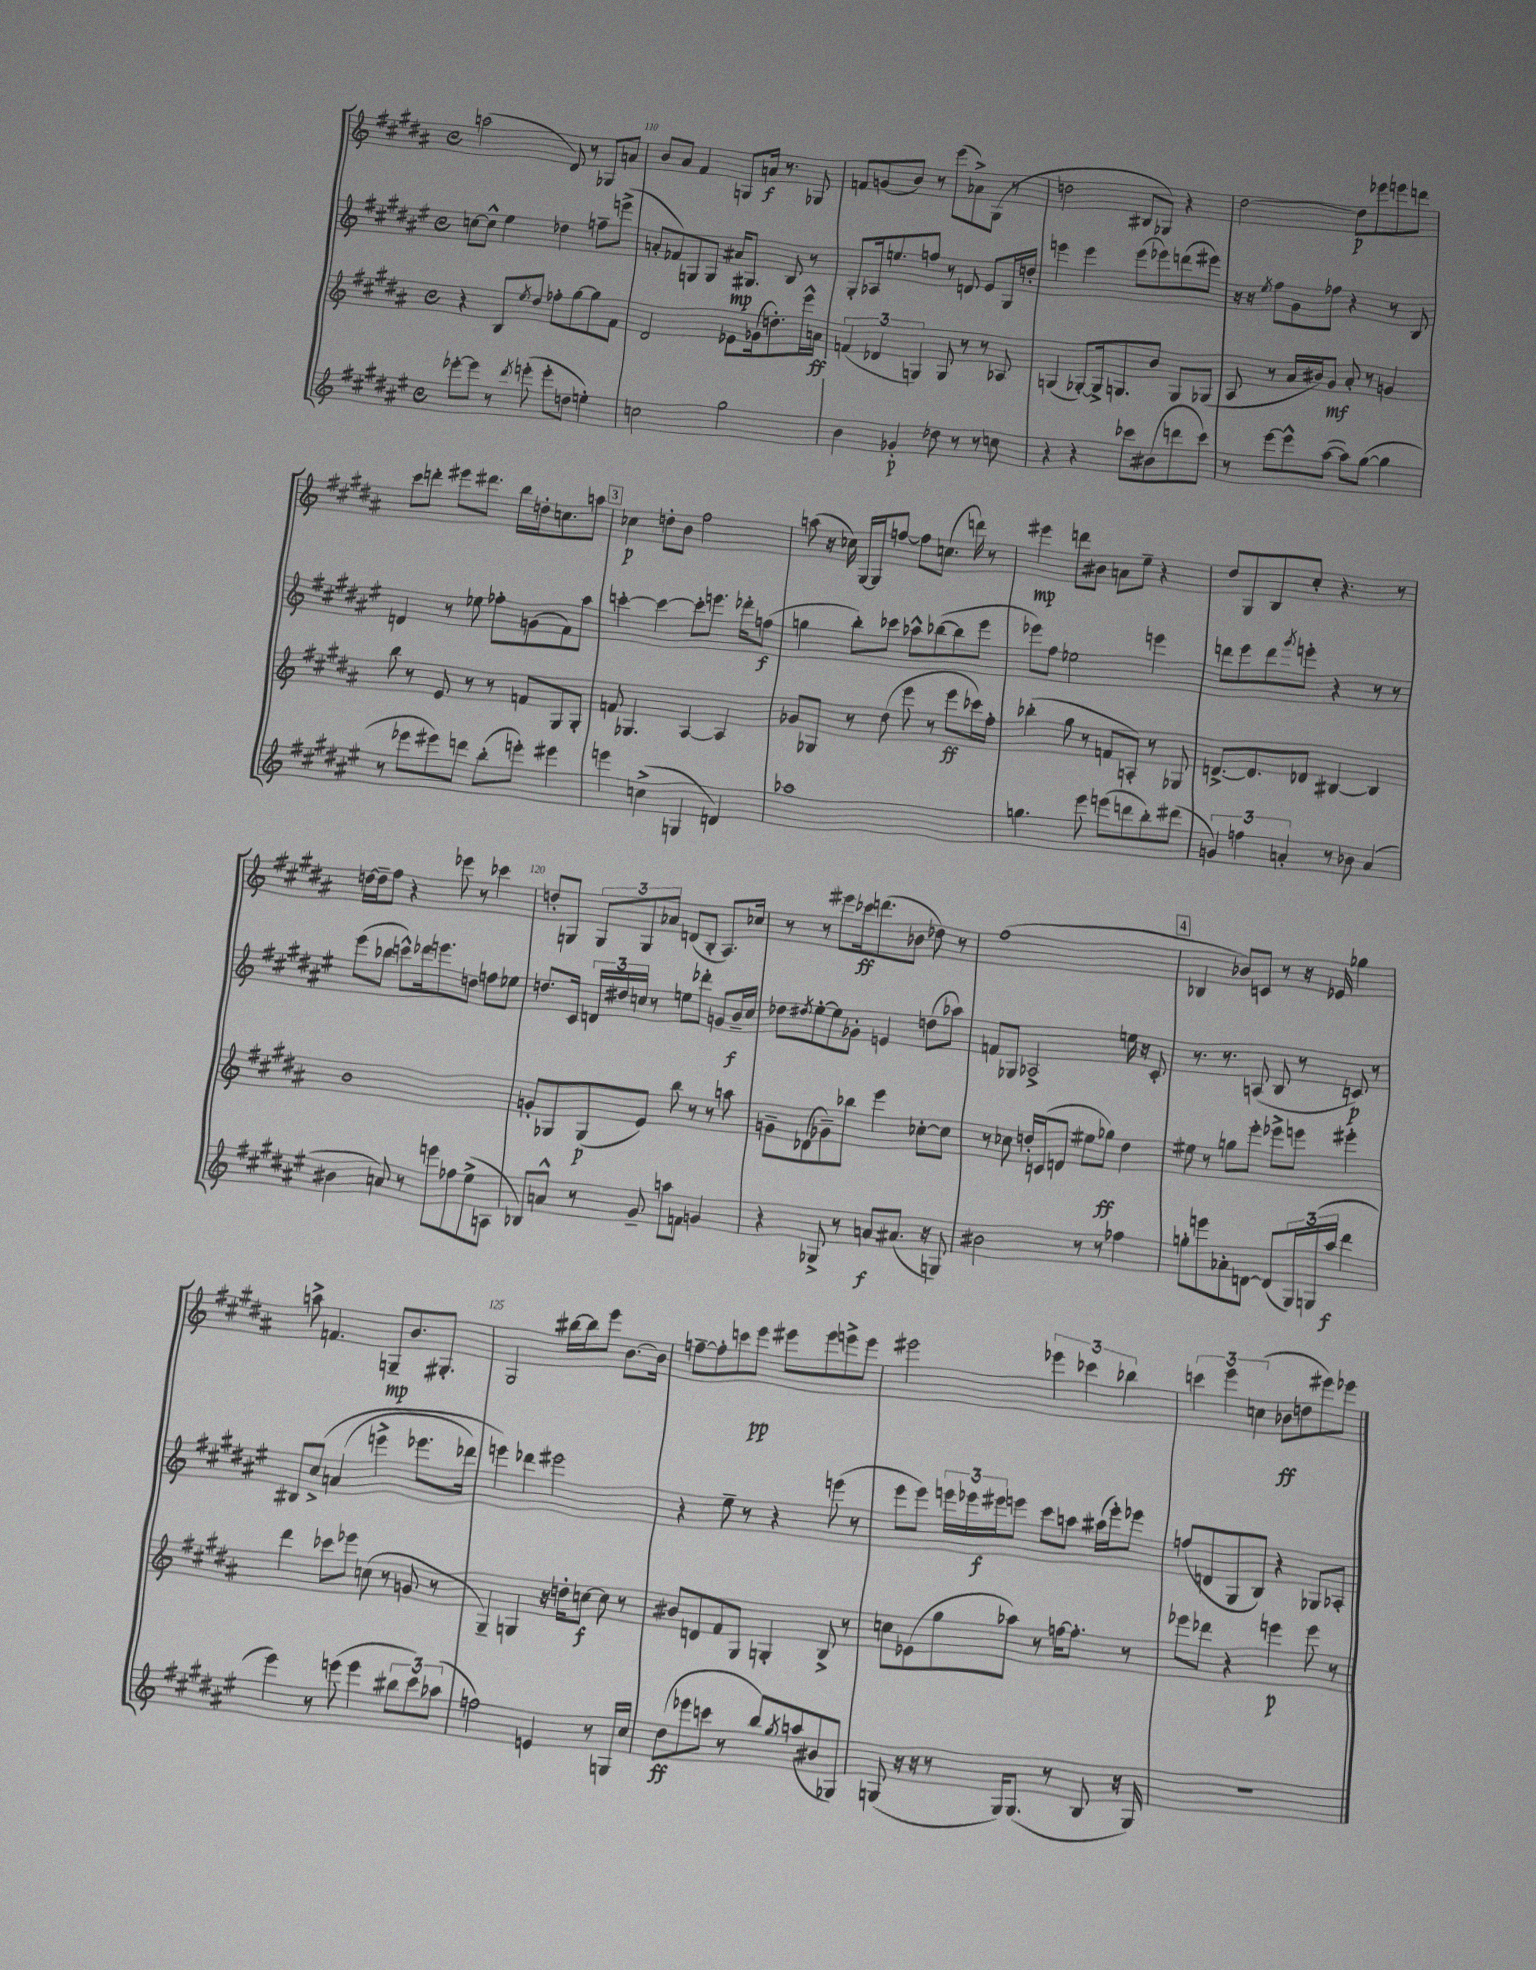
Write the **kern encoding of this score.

**kern	**kern	**kern	**kern
*staff4	*staff3	*staff2	*staff1
*clefG2	*clefG2	*clefG2	*clefG2
*k[f#c#g#d#a#e#]	*k[f#c#g#d#a#]	*k[f#c#g#d#a#e#]	*k[f#c#g#d#a#]
*M4/4	*M4/4	*M4/4	*M4/4
*met(c)	*met(c)	*met(c)	*met(c)
[8eee-'	4r	[8cc	(2aa
8eee-]	.	8cc^^]	.
8r	8B	4ee#	.
8qddd#	8qee	.	.
(8eee'	8dd#	.	.
8eee'	8ff-'	4dd-	8d#)
8dd	[8gg#	.	8r
4ee')	8gg#]	8ff~	8G-
.	8f#	(8eee^	8a
=	=	=	=
2cc	2d#	8a'	8b
.	.	8f-)	8a#
.	.	8G	4f#
.	.	8G	.
2gg#	8e-	16a#	8G
.	.	8.G#	.
.	(16g-	.	16a
.	8.dd')	.	8.r
.	.	8B	.
.	16eee^^	8r	8G-
.	16a	.	.
=	=	=	=
4b	(6f	8G#'	8f
.	.	16A-	(8g
.	6d-	.	.
.	.	8.ee	.
4g-'	.	.	8b)
.	6G)	.	.
.	.	8ff	8r
8dd-	8G	8r	(8eee
8r	8r	8d	8a-^)
8r	8r	8e#	(8G#
8cc	8A-	16G#	8r
.	.	16dd'	.
=	=	=	=
4r	(4G	4eee	2dd
4r	[8G-')	4eee	.
.	16G-^]	.	.
.	8.G	.	.
8ccc-	.	(8eee	8B#
(8b#	8b	8eee-)	8G-)
8ddd	8G	(8ddd	4r
8ccc-)	(8G-	8eee#)	.
=	=	=	=
8r	8A#	16r	[2dd#
.	.	16r	.
.	.	8qee#	.
[8eee#	8r	8ff#	.
8eee#^^]	16a#	8g#	.
.	16b#)	.	.
([8aa#	8g#	8ff-	.
8aa#])	8a#'	4r	8dd#]
([8gg#	8r	.	8eee-
4gg#]	4g	8r	8eee
.	.	8B	8ddd
=	=	=	=
8r	8bb	4d	8ccc#
8eee-	8r	.	8ddd'
8eee#)	8e	8r	8eee#
8ddd	8r	8ee-	8.ddd#
(8bb'	8r	8ff-'	.
.	.	.	16bb
8eee')	8f	(8g	16dd'
.	.	.	8.cc
4eee#	8G#	8f#)	.
.	8G#'	8aa#	8aa
=	=	=	=
4eee	8f	[4ccc'	4cc-
.	4.G-	.	.
(4cc^	.	4ccc_	8dd'
.	.	.	8b
4G	[4A#	8ccc']	2ff#
.	.	8.eee	.
4d)	4A#]	.	.
.	.	16ddd-'	.
.	.	(8ff	.
=	=	=	=
1aa-	8g-	4gg	(8aa
.	8G-	.	16r
.	.	.	16cc-)
.	8r	8bb')	[16G#
.	.	.	16G#]
.	(8dd#	8ccc-	[8ff
.	8eee	8aa-^^	8ff]
.	8r	([8bb-	(8.cc
.	8eee	8bb-]	.
.	.	.	16ddd)
.	16ccc-)	8eee#	8r
.	16ff#'	.	.
=	=	=	=
4.gg	(4bb-'	8eee-)	4eee#
.	.	8ff#	.
.	8gg#	2ee-	8ddd
8eee#	8r	.	8b#
(8eee	8f	.	8a
8ddd	8A')	.	8ee~
8bb')	8r	4eee	4r
(8ddd#	8G-	.	.
=	=	=	=
6g)	[8.d^	8ddd	8dd#
.	.	8eee#	8G#
6ff	.	.	.
.	8.d]	.	.
.	.	8ddd	8B
6a'	.	.	.
.	.	8qggg#	.
.	8d-	8eee'	8cc#'
8r	[4B#	4r	4.r
8b-	.	.	.
(4a	4B#]	8r	.
.	.	8r	8r
=	=	=	=
4b#	1b	(8eee#	[16dd
.	.	.	16dd~]
.	.	8bb-	8ff#
8a)	.	8ccc^^)	4r
8r	.	16ddd-	.
.	.	8.eee	.
8eee	.	.	8eee-
8ff-	.	8dd	8r
(8ee#^	.	8ff	4ccc-
8A	.	8ee-	.
=	=	=	=
8B-)	8g'	8.dd	8dd'
8a^^	8G-	.	8G
.	.	16c#	.
8r	(8G-	24d	12G
.	.	24dd#	.
.	.	24cc	12G
8g#~	8e)	8r	.
.	.	.	12a-
8aa	8bb	8ee	(8d
8f	8r	8ddd-'	8B'
4g	8r	8g	8.A#)
.	8aa	16b~	.
.	.	16cc	16cc-
=	=	=	=
4r	8g~	8dd-	8r
.	.	8qdd#	.
.	(8d-	[8ee#'	8r
8G-^	8g-~)	8ee#]	8eee#
8r	8bb-	8g-'	16ccc-
.	.	.	(8.ddd
8a	4eee	4e	.
(8.a#	.	.	8b-
.	[8cc-'	(8dd	8dd-)
16r	.	.	.
8G)	8cc-]	8aa-)	8r
=	=	=	=
2b#	8r	8f	(1ff#
.	8cc-	8G-	.
.	16dd'	2A-^	.
.	(16c	.	.
.	8d	.	.
8r	8ee#	.	.
8r	8gg-)	.	.
4ff-	4dd	16ee	.
.	.	16r	.
.	.	8c#'	.
=	=	=	=
8gg'	8ee#	8.r	4B-
8eee	8r	.	.
.	.	8.r	.
8a-'	8gg	.	8b-)
[8d	8eee'	(8A	8c
(8d]	8eee-^	8B	8r
24G#)	8eee	8r	16r
(24G	.	.	.
.	.	.	16e-
24aa#	.	.	.
4ddd#	4eee#'	8c)	4gg-
.	.	8r	.
=	=	=	=
4eee#)	4ddd#	8B#	8aa^
.	.	&(8cc#^	4.f
8r	8ccc-	(4a	.
(8eee	8eee-	.	.
4eee	(8cc	4eee^	8G~
.	8r	.	8.b
12bb#	8g	8.eee-	.
.	.	.	8.G#'
12ccc#)	.	.	.
.	8r	.	.
(12aa-	.	.	.
.	.	16ddd-)	.
=	=	=	=
2ff)	4G#~)	4eee&)	2G#
.	4G	4ddd-	.
4e	16r	2eee#	[16bb#
.	16dd'	.	16bb#]
.	[8cc	.	8eee
8r	8cc]	.	[8.b
16G	8r	.	.
16cc#	.	.	16b]
=	=	=	=
(8dd#	8b#	4r	[8ff~
8eee-	8d	.	8ff']
8ccc	8f#	8ee#~	8ccc
8r	8G#	8r	8eee
8bb)	4G'	4r	8eee#
8qgg#	.	.	.
(8aa	.	.	8eee#
8b#	8B^	(8eee	8eee^
8G-)	8r	8r	8eee
=	=	=	=
(8G	8cc	8eee#	2eee#
16r	(8e-	8eee#)	.
16r	.	.	.
8r	8gg#	24eee	.
.	.	24eee-	.
.	.	24eee#	.
16G)	8aa-)	8eee	.
(8.G	.	.	.
.	8r	8ccc#	6eee-
8r	[16ff	8aa	.
.	.	.	6ccc-
.	8.ff']	.	.
8B	.	(16aa#	.
.	.	16eee')	.
.	.	.	6bb-
16r	8r	8eee-	.
16G)	.	.	.
=	=	=	=
1r	8eee-	(8ff	6ccc
.	8ddd-	8d	.
.	.	.	6eee
.	4r	8G#	.
.	.	.	(6cc
.	.	8B)	.
.	4eee	4r	8b-
.	.	.	8dd
.	8eee	8G-	8eee#)
.	8r	8A-'	8eee-
==	==	==	==
*-	*-	*-	*-
